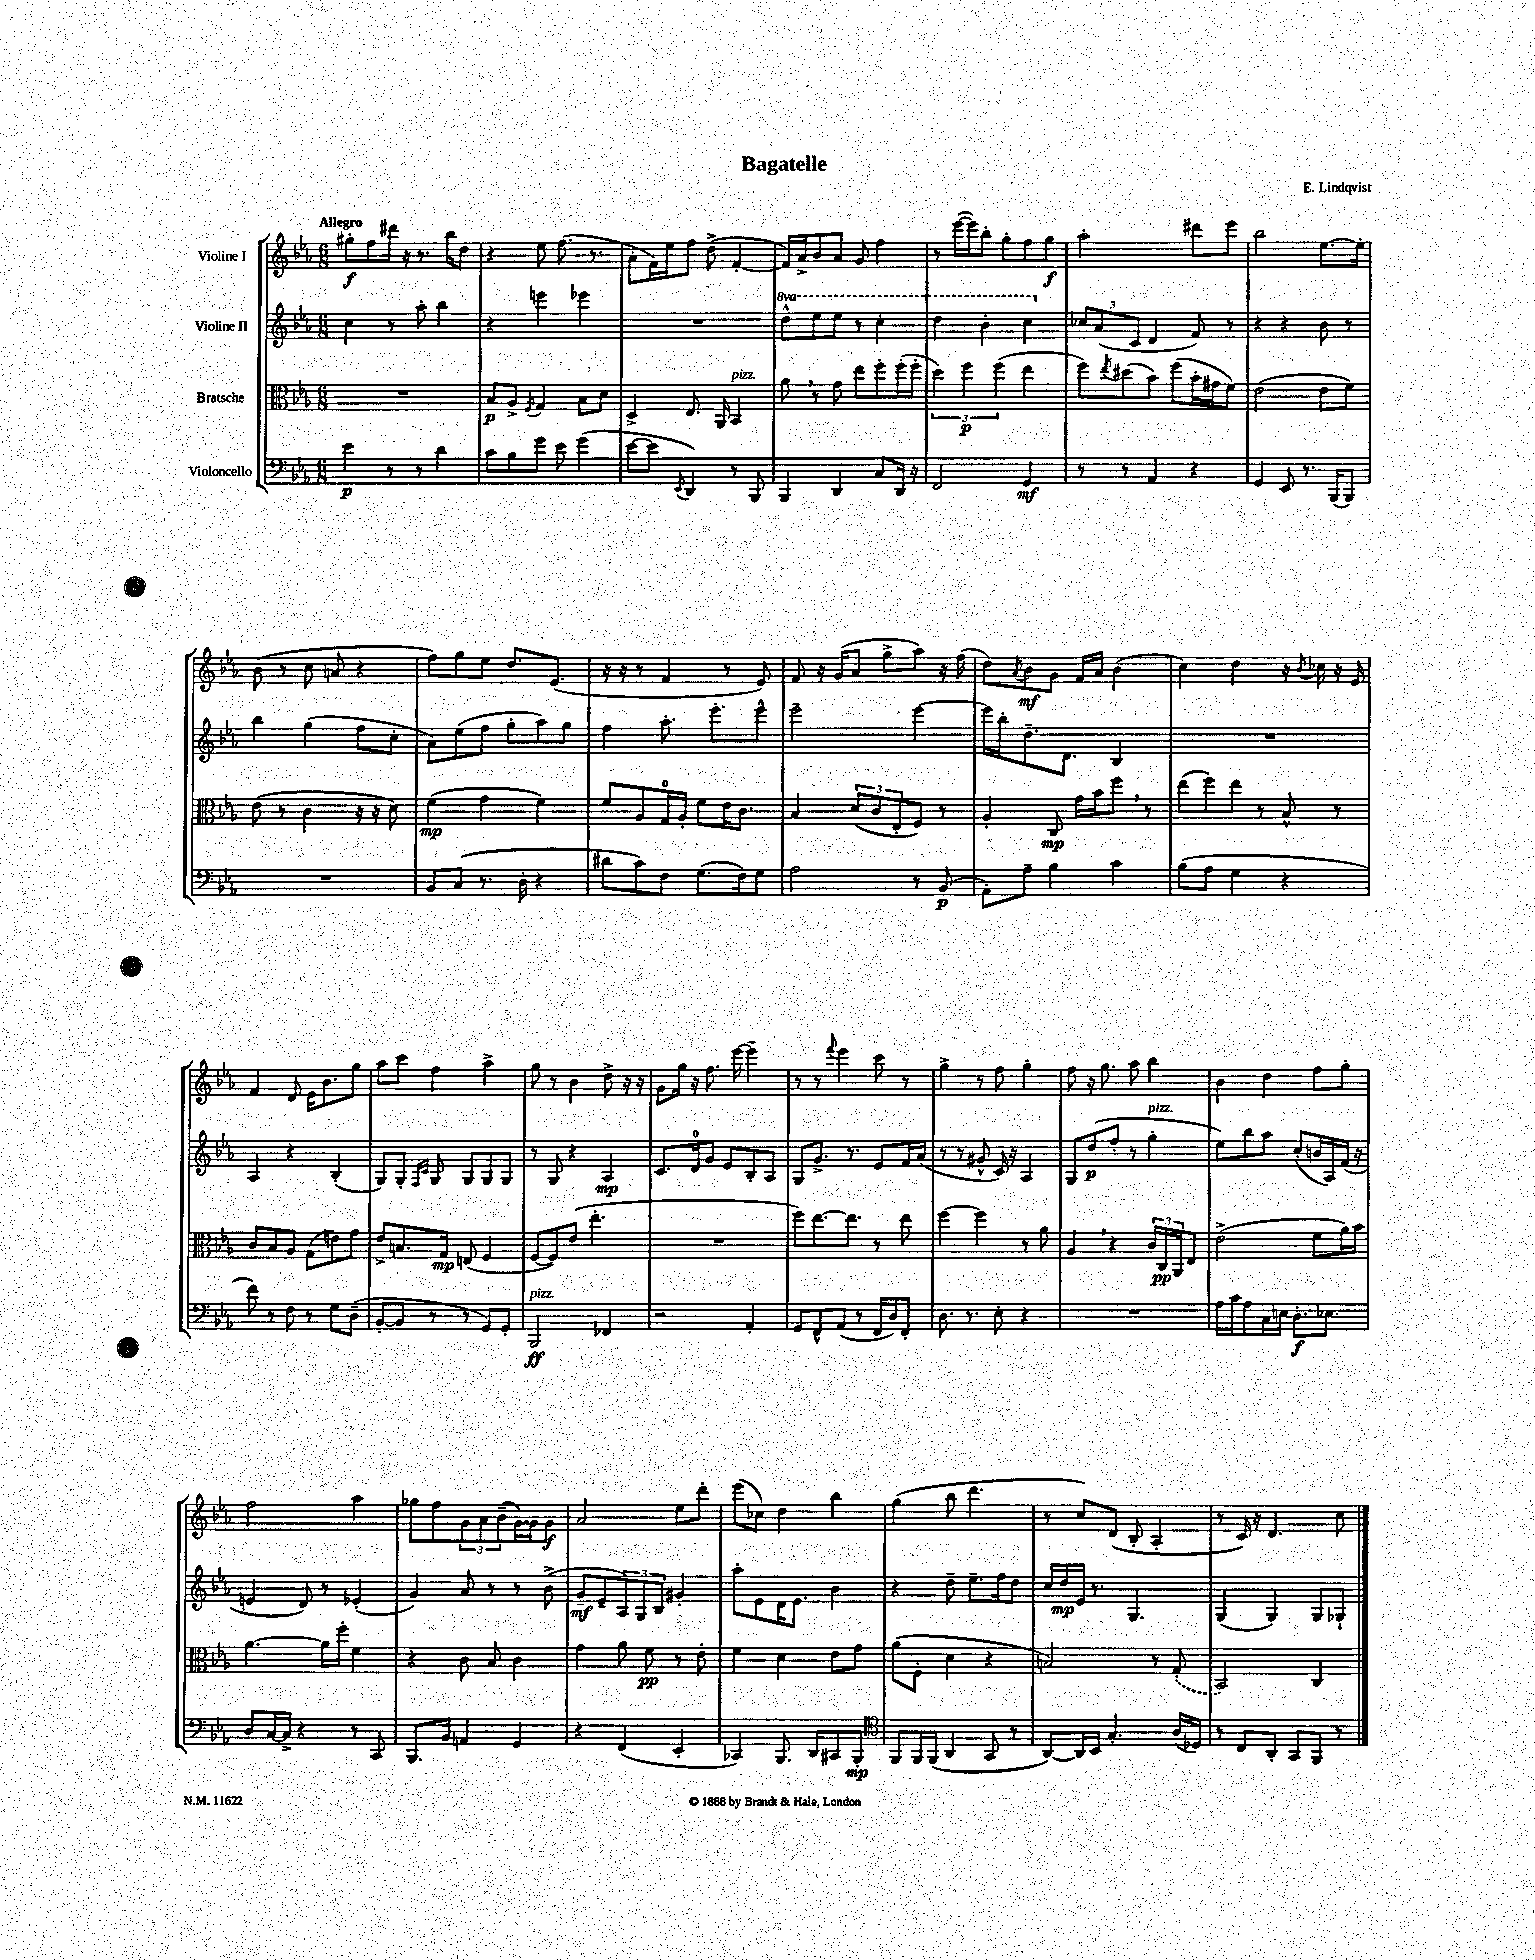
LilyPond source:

\header { title = "Bagatelle" composer = "E. Lindqvist" }
<<
\new StaffGroup <<
\new Staff = "s0" \with { instrumentName = "Violine I" } {
    \clef treble \key ees \major \numericTimeSignature \time 6/8 \tempo "Allegro"
    gis''8-.\f f''8 dis'''16 r16 r8. bes''16 d''8 |
    r4 ees''8 f''8.( r8. |
    aes'8-. f'16) ees''16 f''8 d''8->( f'4~-. |
    f'16) aes'16-> bes'8 aes'8 g'8 f''4 |
    r8 ees'''16~( ees'''16) bes''8-. g''8-. f''8 g''8\f |
    aes''2-. dis'''8 ees'''8 |
    bes''2 ees''8.~ ees''16-. |
    bes'8( r8 c''8 a'8 r4 |
    f''8) g''8 ees''8 d''8. ees'8.( |
    r16 r16 r8 f'4 r8 ees'8) |
    f'8 r16 g'16( aes'8 g''8-> aes''8) r16 f''16( |
    d''8) \acciaccatura { aes'8 } bes'8\mf g'8 f'16 aes'16 bes'4( |
    c''4) d''4 r16 \acciaccatura { bes'8 } ces''16 r16 ees'16 |
    f'4 d'8 ees'16 bes'8. g''8 |
    aes''8 c'''8 f''4 aes''4-> |
    g''8 r8 bes'4 d''8-> r16 r16 |
    g'8 g''16 r16 f''8. ees'''16~ ees'''4-- |
    r8 r8 \appoggiatura { f'''8 } ees'''4 c'''8 r8 |
    g''4-> r8 f''8 g''4-. |
    f''8 r16 g''8. aes''8 bes''4 |
    bes'4 d''4 f''8 g''8-. |
    f''2 aes''4 |
    ges''8 f''8 \tuplet 3/2 { g'8 aes'8 bes'8--( } g'16~) g'16 g'8\f |
    aes'2 ees''8 d'''8-. |
    ees'''8( ces''8) d''4 bes''4 |
    g''4( bes''8 d'''4. |
    r8 c''8) d'8( bes8-. aes4-. |
    r8 c'16) r16 d'4. c''8 \bar "|." |
}
\new Staff = "s1" \with { instrumentName = "Violine II" } {
    \clef treble \key ees \major \numericTimeSignature \time 6/8 \set Staff.ottavationMarkups = #ottavation-simple-ordinals
    c''4 r8 aes''8-. bes''4 |
    r4 e'''4 ees'''4 |
    R2. |
    \ottava #1 d'''8-^ ees'''8 ees'''8 r8 c'''4-. |
    d'''4 bes''4-. c'''4 \ottava #0 |
    \tuplet 3/2 { ces''8 aes'8( c'8 } d'4 f'8) r8 |
    r4 r4 bes'8 r8 |
    bes''4 g''4( f''8 c''8-. |
    aes'8) ees''8( f''8 g''8-. aes''8) g''8 |
    f''4 aes''8.-. ees'''8.-. ees'''8-^ |
    ees'''2-- ees'''4~ |
    ees'''16 bes''16-. d''8.-- d'8. bes4 |
    R2. |
    aes4 r4 bes4-.( |
    g8) g8-. \grace { f16 c'16 } g8 g8 g8 g8 |
    r8 g8 r4 aes4\mp |
    c'8. d'16-0 g'8 ees'8 bes8-. aes8 |
    g8 g'8.-> r8. ees'8 f'16 aes'16( |
    r8 r8 gis'8-^ c'16) r16 aes4 |
    g8 d''8\p( f''8-. r8 g''4-.^\markup { \italic "pizz." } |
    ees''8) bes''8 aes''8 c''8-.( b'16 aes16) f'16( r16 |
    e'4 d'8) r8 ees'4-.( |
    g'4) aes'8 r8 r8 bes'8->( |
    g'8--\mf ees'8-- \tuplet 3/2 { aes8) g8 bes8 } gis'4-. |
    aes''8-. ees'8 d'16 ees'8. bes'4 |
    r4 d''8-- ees''8.-- f''16 d''8 |
    c''16 d''16\mp ees'16 r8. g4. |
    g4( g4) g8 ges8-! \bar "|." |
}
\new Staff = "s2" \with { instrumentName = "Bratsche" } {
    \clef alto \key ees \major \numericTimeSignature \time 6/8
    R2. |
    bes8\p aes8-> \acciaccatura { f8 } g4 bes8 d'8 |
    d4-> ees8. aes,16 bes,4^\markup { \italic "pizz." } |
    aes'8 \breathe r8 g'8 ees''8 f''8-. f''16-.( f''16-. |
    \tuplet 3/2 { d''4) f''4\p f''4( } ees''4 |
    f''8) \acciaccatura { ees''8 } dis''8( bes'8) f''8( bes'16-. gis'16 f'8) |
    ees'2( ees'8 f'8) |
    ees'8( r8 c'4 r16 r16 d'8) |
    f'4\mp( g'4 f'4) |
    f'8 aes8 g16-0 aes16-. f'8 ees'16 c'8. |
    bes4 \tuplet 3/2 { d'8( c'8 ees8-. } f8) r8 |
    aes4-. c8\mp g'16 bes'16 f''8 \breathe r8 |
    ees''8( f''8) ees''8 r8 bes8-^ r8 |
    c'8 bes8 aes8 g8( e'8) g'8 |
    ees'8-> b8. g16\mp e8( f4 |
    f8~ f8) ees'8( ees''4.-. |
    R2. |
    f''8) ees''8.~ ees''8. r8 ees''8 |
    f''4~ f''4 r8 aes'8 |
    aes4 \breathe r4 \tuplet 3/2 { c'16 c16\pp aes,16 } ees8 |
    ees'2->( f'8 aes'16) bes'16 |
    aes'4.~ aes'16 f''16-. f'4 |
    r4 c'8 bes8 c'4 |
    g'4 aes'8 f'8\pp r8 ees'8-. |
    f'4 d'4 ees'8 g'8 |
    aes'8( f8-. d'4 r4 |
    b2) r8 \once \slurDashed g8-.( |
    bes,2) c4 \bar "|." |
}
\new Staff = "s3" \with { instrumentName = "Violoncello" } {
    \clef bass \key ees \major \numericTimeSignature \time 6/8
    ees'4\p r8 r8 d'4 |
    c'8 bes8 g'8 ees'8 g'4( |
    ees'8~ ees'8 \acciaccatura { ees,8 } d,4) r8 bes,,8 |
    bes,,4 d,4 c8 d,16 r16 |
    f,2 g,4\mf |
    r8 r8 aes,4 r4 |
    g,4 ees,8 r8. bes,,16( bes,,8) |
    R2. |
    bes,8 c8( r8. d16-. r4 |
    dis'8 c'8) f8 g8.( f16) g8 |
    aes2 r8 bes,8\p( |
    aes,8-.) aes8-- bes4 c'4 |
    bes8( aes8 g4 r4 |
    f'8) r8 f8 r8 g8 d8--( |
    bes,8~-. bes,8 r8 r8 g,8) g,8-. |
    bes,,2\ff^\markup { \italic "pizz." } fes,4 |
    r2 aes,4-. |
    g,8 f,8-^ aes,8( r8 f,16 d16) f,8-. |
    d8. r8. ees8-. r4 |
    R2. |
    aes16 c'16 aes8 c16 e16 d8.-.\f ees8. |
    d8 c16~ c16-> r4 r8 c,8 |
    bes,,8. bes,16 a,4 g,4 |
    r4 f,4( ees,4-. |
    ces,4) bes,,8. d,16 cis,8 bes,,8-.\mp |
    \clef tenor f,8 f,16 f,16( aes,4 g,8 r8 |
    aes,8~) aes,16 bes,16 g4.-. aes16( des16) |
    r8 c8 aes,8-. g,8 f,8 r8 \bar "|." |
}
>>
>>
\layout { \context { \Score \remove "Bar_number_engraver" } }
